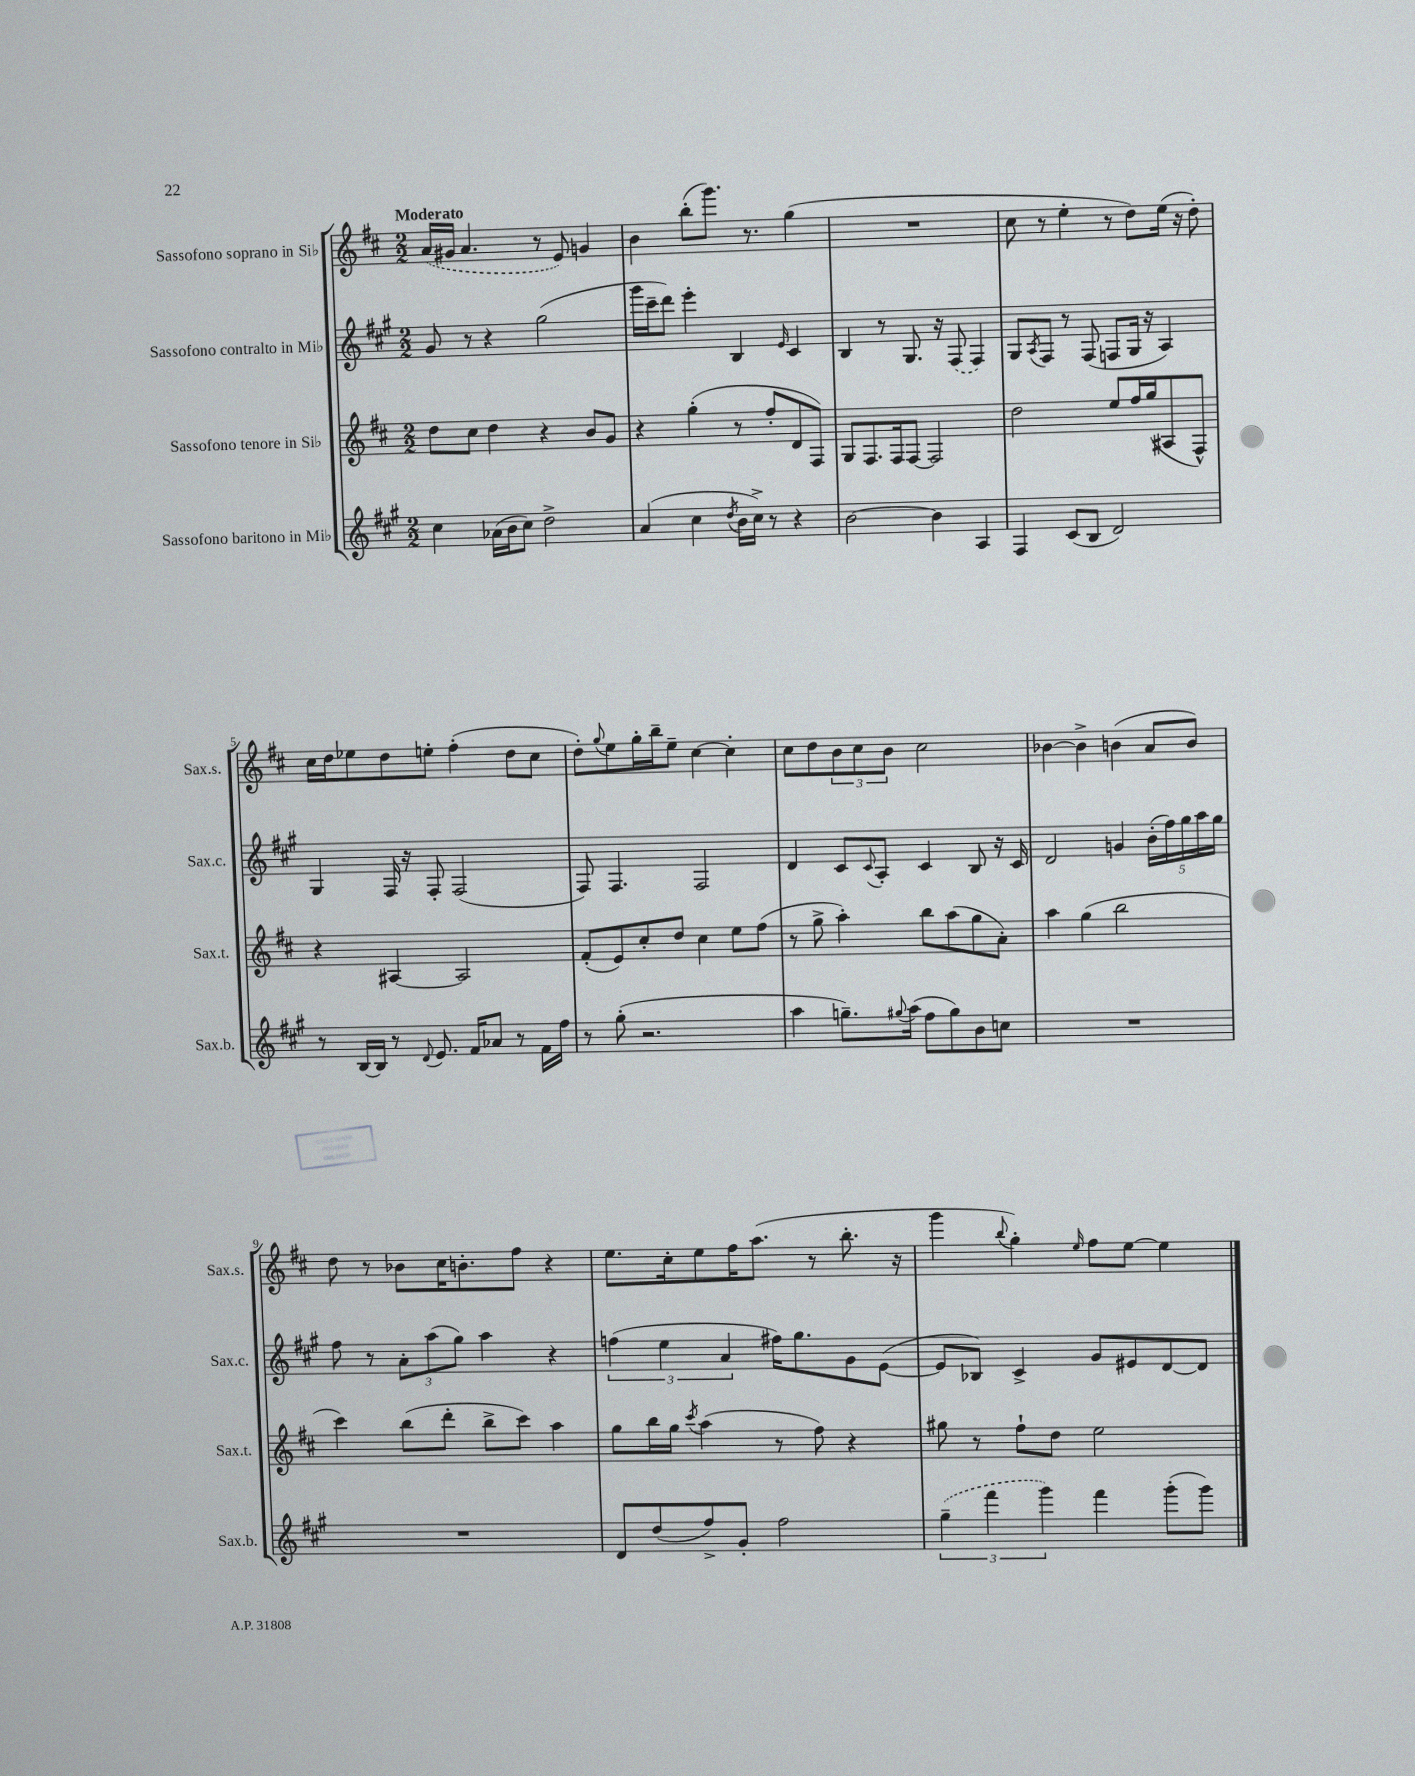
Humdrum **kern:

**kern	**kern	**kern	**kern
*part4	*part3	*part2	*part1
*staff4	*staff3	*staff2	*staff1
*I"Sassofono baritono in Mi♭	*I"Sassofono tenore in Si♭	*I"Sassofono contralto in Mi♭	*I"Sassofono soprano in Si♭
*I'Sax.b.	*I'Sax.t.	*I'Sax.c.	*I'Sax.s.
*clefG2	*clefG2	*clefG2	*clefG2
*k[f#c#g#]	*k[f#c#]	*k[f#c#g#]	*k[f#c#]
*M2/2	*M2/2	*M2/2	*M2/2
=1	=1	=1	=1
!	!	!	!LO:TX:a:B:t=Moderato
4cc#\	8dd\L	8g#/	(16a/LL
.	.	.	16g#X/JJ
.	8cc#\J	8r	4.a/
(16a-X\LL	4dd\	4r	.
16b\J	.	.	.
8cc#\J)	.	.	.
2dd^\	4r	(2gg#\	8r
.	.	.	8e/)
.	8b/L	.	4gn/
.	8g/J	.	.
=2	=2	=2	=2
(4a/	4r	16ggg#\LL	4b\
.	.	16ccc#~\J	.
.	.	8ddd\J)	.
4cc#\	(4gg'\	4eee'\	(8bb'\L
.	.	.	8.ggg\J)
8qdd/	.	.	.
16b\LL	8r	4B/	.
16cc#^\JJ)	.	.	8.r
8r	8ff#'/L	.	.
.	.	16qqe/	.
4r	8d/	4c#/	(4gg\
.	8F#/J)	.	.
=3	=3	=3	=3
[2b\	8G/L	4B/	1r
.	8.F#/	.	.
.	.	8r	.
.	16F#/k	.	.
.	[8F#/J	8.G#/	.
4b\]	2F#/]	.	.
.	.	16r	.
.	.	(8F#/	.
4A/	.	4F#/)	.
=4	=4	=4	=4
4F#/	2dd\	8G#/L	8cc#\
.	.	8qA/	.
.	.	8F#/J	8r
(8c#/L	.	8r	4ee'\
8B/J	.	(8F#/	.
2d/)	8ee/L	8Fn/L	8r
.	16ff#/L	16G#/Jk	8dd\L)
.	(16gg/J	16r	.
.	8A#X/	4A/)	(16ee\Jk
.	.	.	16r
.	8F#^^/J)	.	8dd'\)
!!LO:LB:g=z
=5	=5	=5	=5
8r	4r	4G#/	16cc#\LL
.	.	.	16dd\J
[16B/LL	.	.	8ee-X\
16B/JJ]	.	.	.
8r	[4A#X/	16F#/	8dd\
.	.	16r	.
8qqd/	.	.	.
8.e/	.	8F#'/	8een'\J
.	2A#/]	(2F#/	(4ff#'\
16f#/KL	.	.	.
8a-X/J	.	.	.
8r	.	.	8dd\L
16f#\LL	.	.	8cc#\J
16ff#\JJ	.	.	.
=6	=6	=6	=6
8r	(8f#'/L	8F#/)	8dd'\L)
.	.	.	8qqgg/
(8gg#'\	8e/)	4.F#/	8ee\
2.r	8cc#'/	.	16gg'\L
.	.	.	16bb~\J
.	8dd/J	.	8ee~\J
.	4cc#\	2F#/	[4cc#\
.	8ee\L	.	4cc#'\]
.	(8ff#\J	.	.
=7	=7	=7	=7
4aa\	8r	4d/	8cc#\L
.	8gg^\	.	8dd\
8.ggn~\L)	4aa'\)	8c#/L	12b\
.	.	.	12cc#\
.	.	8qqc#/	.
.	.	8A'/J	.
.	.	.	12b\J
8qqgg#X/	.	.	.
(16aa\Jk	.	.	.
8ff#\L	8bb\L	4c#/	2cc#\
8gg#\)	(8aa\	.	.
8b\	8gg\	8B/	.
8ccn\J	8a'\J)	16r	.
.	.	16c#/	.
=8	=8	=8	=8
1r	4aa\	2d/	[4b-X\
.	(4gg\	.	4b-^\]
.	2bb\	4gn/	(4bn\
.	.	(20b'\LL	8a/L
.	.	20ff#\)	.
.	.	20gg#\	.
.	.	.	8b/J)
.	.	20aa\	.
.	.	20gg#\JJ	.
!!LO:LB:g=z
=9	=9	=9	=9
1r	4ccc#\)	8ff#\	8dd\
.	.	8r	8r
.	(8bb\L	12a'\L	8b-X\L
.	.	(12aa\	.
.	8ddd'\J	.	16cc#\K
.	.	12gg#\J)	.
.	.	.	8.bn'\
.	8bb^\L	4aa\	.
.	8ccc#\J)	.	8ff#\J
.	4aa\	4r	4r
=10	=10	=10	=10
8d/L	8gg\L	(6ffn\	8.ee\L
(8dd/	16bb\L	.	.
.	.	6ee\	.
.	16gg\JJ	.	16cc#'\k
.	8qccc#/	.	.
8ff#^/)	(4aa\	.	8ee\
.	.	6a/	.
8g#'/J	.	.	16ff#\K
.	.	.	(8.aa\J
2ff#\	8r	16ff#X\KL)	.
.	.	8.gg#\	.
.	8ff#\)	.	8r
.	4r	8g#\	8.bb'\
.	.	([8e\J	.
.	.	.	16r
=11	=11	=11	=11
(6gg#~\	8gg#X\	8e/L]	4ggg\
.	8r	8B-X/J)	.
6fff#\	.	.	.
.	.	.	8qqbb/
.	8ff#`\L	4c#^/	4gg'\)
6ggg#\)	.	.	.
.	8dd\J	.	.
.	.	.	16qqee/
4fff#\	2ee\	8g#/L	8ff#\L
.	.	8e#X/	[8ee\J
(8ggg#'\L	.	[8d/	4ee\]
8ggg#\J)	.	8d/J]	.
==	==	==	==
*-	*-	*-	*-
